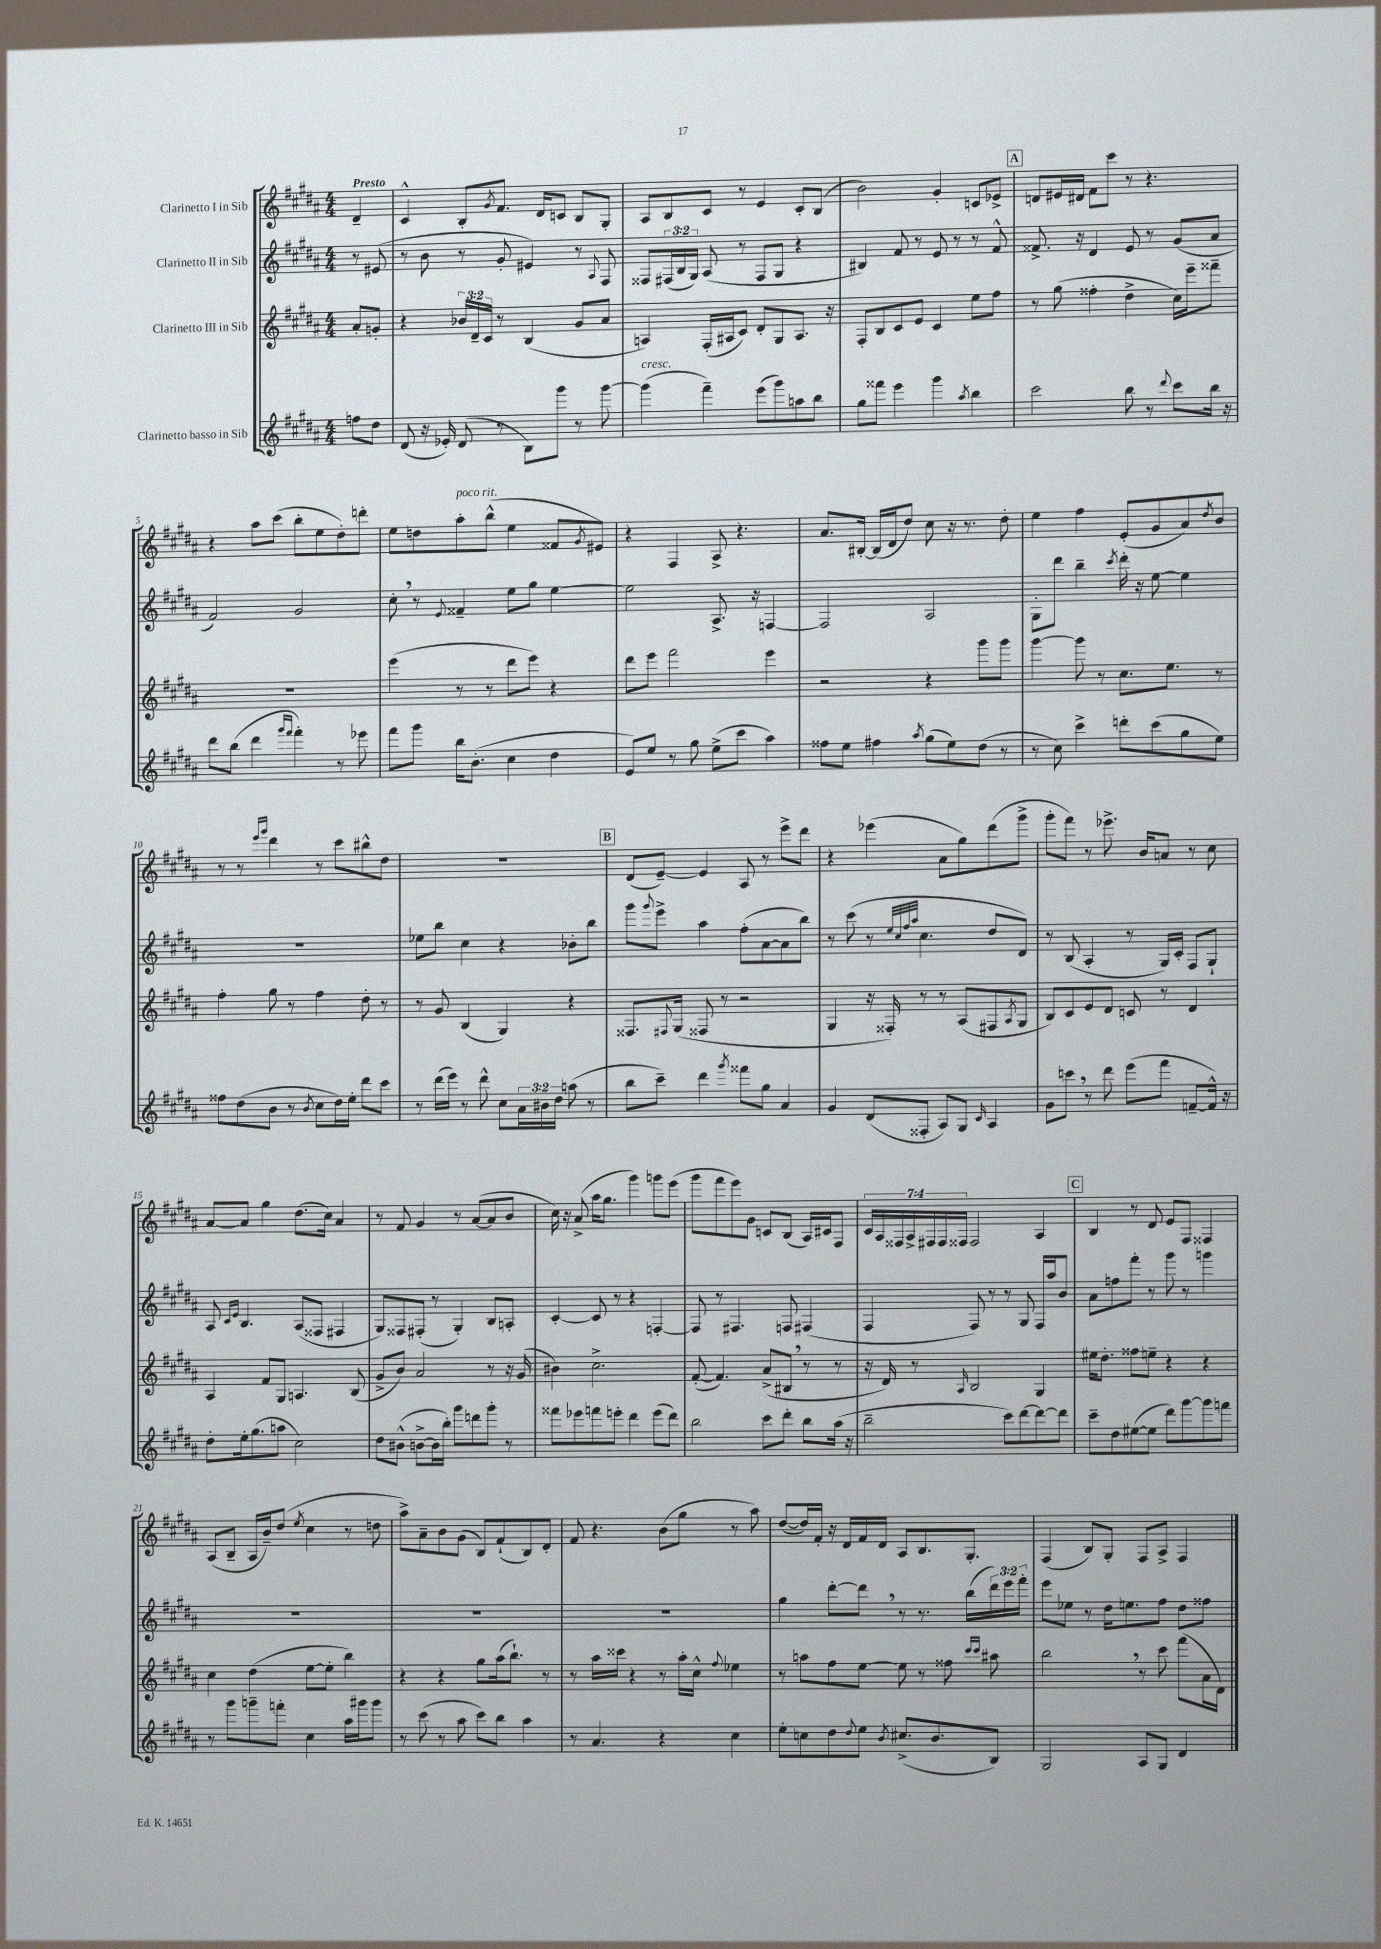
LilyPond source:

<<
\new StaffGroup <<
\new Staff = "s0" \with { instrumentName = "Clarinetto I in Sib" } {
    \clef treble \key b \major \numericTimeSignature \time 4/4 \override Staff.TupletNumber.text = #tuplet-number::calc-fraction-text \partial 4 \tempo "Presto"
    dis'4-- |
    cis'4-^ b8-. \acciaccatura { gis'8 } fis'8. dis'16 c'8 b8 gis8-. |
    ais8 b8 cis'8 r8 e'4 cis'8-. b8( |
    b'2) gis'4-. c'8 ees'8-> |
    \mark \markup { \box "A" } d'8 eis'16 dis'16 fis'8 cis'''8 r8 r4. |
    r4 ais''8 cis'''8( b''8-. e''8 dis''8-.) d'''8-. |
    e''8 d''8 ais''8-.^\markup { \italic "poco rit." } b''8-^( e''4 fisis'8 \acciaccatura { gis'8 } eis'8) |
    r4 fis4 ais8-> r4. |
    ais'8. bis16~-. bis16( dis'16 dis''8) cis''8 r16 r8. dis''8-. |
    e''4 fis''4 e'8-.( gis'8 ais'8) \acciaccatura { dis''8 } b'8 |
    r8 r8 \grace { e'''16 gis'''16 } dis'''4 r8 cis'''8 bis''8-^ dis''8 |
    R1 |
    \mark \markup { \box "B" } dis'8( e'8~--) e'4 ais8 r8 e'''8-> dis'''8 |
    r4 ees'''4( ais'8 gis''8) dis'''8( gis'''8-> |
    gis'''8-. fis'''8) r8 ees'''8.-> b'16 a'8 r8 cis''8 |
    ais'8~ ais'8 gis''4 dis''8.( cis''16) ais'4 |
    r8 fis'8 gis'4 r8 ais'8~( ais'8 b'8 |
    cis''16) r16 ais'8->( ais''16 gis''8. gis'''4) g'''8 e'''8( |
    gis'''8 fis'''8 e'''8) gis'8 c'8 b8( ais16) cis'16 fis8 |
    \tuplet 7/4 { cis'16 ais16 fisis16 ais16-> fis16 fis16 fisis16 } fisis2 ais4 |
    \mark \markup { \box "C" } b4 r8 dis'8 e'8 fis8 fisis4 |
    ais8( b8-- ais16 b'16--) dis''8( \acciaccatura { e''8 } cis''4 r8 d''8 |
    ais''8->) ais'8-- b'8 gis'8( b8) fis'8-!( b8) dis'8-. |
    fis'8 r4. b'8( gis''8 r8 ais''8) |
    dis''8~( dis''16) fis'16-. r16 dis'16 fis'16 dis'16 ais8 b8. gis8.-. |
    fis4( b8) gis8-. fis8 ais8-> fis4 \bar "|." |
}
\new Staff = "s1" \with { instrumentName = "Clarinetto II in Sib" } {
    \clef treble \key b \major \numericTimeSignature \time 4/4 \override Staff.TupletNumber.text = #tuplet-number::calc-fraction-text \partial 4
    r8 eis'8( |
    r8 b'8 r8 gis'8-. eis'4) r8 \appoggiatura { ais8 } fis8 |
    fisis8 \tuplet 3/2 { fis16( b16 gis16) } ais8( r8 fis8 gis8 r4 |
    bis4) fis'8 r8 e'8 r8 r8 fis'8-^ |
    \mark \markup { \box "A" } fisis'8.-> r16 dis'4 e'8 r8 gis'8( ais'8 |
    fis'2) gis'2 |
    cis''8-. \breathe r8 \appoggiatura { e'8 } fisis'4-- e''8 gis''8 e''4~ |
    e''2 ais8.-> r16 f4~ |
    f2 ais2 |
    gis8-. dis'''8 b''4-- \acciaccatura { cis'''8 } dis'''16-. r16 e''8~ e''4 |
    R1 |
    ees''8 b''8 cis''4 r4 bes'8-. b''8 |
    \mark \markup { \box "B" } gis'''8 \appoggiatura { gis'''8 } e'''8-> ais''4 fis''8-.( ais'8~ ais'8 b''8) |
    r8 cis'''8( r8 \grace { e''32 cis''32 fis''32 ais''32 } cis''4. dis''8 dis'8) |
    r8 b8( ais4-. r8 gis16) cis'16-. fis8 gis8-! |
    ais8 \grace { cis'16 e'16 } b4. ais8( fisis8 fis4 |
    gis8) fisis8 fis8-.( r8 gis4-.) b8 a8-. |
    cis'4~-. cis'8 r8 r4 f4~-. |
    f8 r8 fis4. f8 fis4( |
    fis4 fis8) r8 r8 gis8 fis16 ais''16 b'8 |
    \mark \markup { \box "C" } ais'8 f''8 fis'''8-. r8 gis'''8 r8 g'''4 |
    R1 |
    R1 |
    R1 |
    gis''4 dis'''8~-. dis'''8 \breathe r8 r8. b''16( \tuplet 3/2 { dis'''16) e'''16 fis'''16-. } |
    e'''8 ees''8 r8 dis''16 e''8. fis''8 dis''8 fisis''8 \bar "|." |
}
\new Staff = "s2" \with { instrumentName = "Clarinetto III in Sib" } {
    \clef treble \key b \major \numericTimeSignature \time 4/4 \override Staff.TupletNumber.text = #tuplet-number::calc-fraction-text \partial 4
    ais'8-. g'8-. |
    r4 \tuplet 3/2 { bes'16 dis'16-- cis'16 } r8 b4( gis'8 ais'8 |
    a4) fis16-.( ais16 cis'8) dis'8-. gis8 ais8. r16 |
    fis8-. b8 cis'8 e'8 cis'4 e''8 fis''8 |
    \mark \markup { \box "A" } r8 gis''8( fisis''4-. dis''4-> cis''16) e'''16-- fisis'''8-- |
    R1 |
    e'''4( r8 r8 dis'''8 e'''8) r4 |
    dis'''8 e'''8 fis'''2 e'''4 |
    r2 r4 gis'''8 gis'''8 |
    gis'''4~ gis'''8 r8 cis''8. e''8. r8 |
    fis''4-. gis''8 r8 fis''4 dis''8-. r8 |
    r8 gis'8 b4( gis4) r4 |
    \mark \markup { \box "B" } fisis8. \appoggiatura { fis8 } gis16( fisis8 r8 r2 |
    gis4 r16 fisis16-.) r8 r8 ais8( fis8 \acciaccatura { ais8 } gis8 |
    b8) cis'8 e'8 dis'8 c'8 r8 dis'4 |
    ais4 fis'8 gis8 a4. b8( |
    gis'8-> b'8) ais'2 r8 r16 gis'16( |
    bis'4) cis''2.-> |
    fis'8~-.( fis'4.) ais'8->( bis8 \breathe r8 r8 |
    r16 dis'16) r8 \grace { ais16 } b2 gis4 |
    \mark \markup { \box "C" } eis''16 dis''8.-. fisis''8 e''8-- r4 r4 |
    cis''4 dis''4( e''8~ e''8-. b''4) |
    r4 r4 gis''8 ais''16( b''8.-!) r8 |
    r8 ais''16 cisis'''16 r4 r8 ais''16-. cis''16-^ \appoggiatura { fis''8 } ees''4 |
    r8 a''8 fis''8 e''8~ e''8 r8 fisis''8 \grace { cis'''16 cis'''16 } ais''8 |
    b''2 \breathe r8 cis'''8 fis'''8( ais'16 dis'16) \bar "|." |
}
\new Staff = "s3" \with { instrumentName = "Clarinetto basso in Sib" } {
    \clef treble \key b \major \numericTimeSignature \time 4/4 \override Staff.TupletNumber.text = #tuplet-number::calc-fraction-text \partial 4
    f''8 dis''8 |
    dis'8( r16 ees'16-.) dis'8( r8 b8) gis'''8 r8 gis'''8~ |
    gis'''4^\markup { \italic "cresc." }( fis'''4--) e'''8( gis'''8) a''8 b''8 |
    gis''8 fisis'''8 e'''4 gis'''4 \acciaccatura { ais''8 } b''4 |
    \mark \markup { \box "A" } cis'''2 b''8 r8 \appoggiatura { dis'''8 } cis'''8 b''16 r16 |
    dis'''8 b''8( dis'''4 \grace { gis'''16 fis'''16 } fis'''4-.) r8 ees'''8 |
    fis'''8 gis'''8 b''16 b'8.-.( cis''4 dis''4 |
    e'8) e''8 r8 gis''8 e''8->( cis'''8 ais''4) |
    fisis''8 e''8 fis''4 \acciaccatura { ais''8 } gis''8( e''8) dis''8( r8 |
    r8 cis''8) cis'''4-> d'''8-. cis'''8( gis''8 e''8) |
    fisis''8 dis''8( b'8 r8 \acciaccatura { b'8 } cis''8 dis''16) e''16-. dis'''8 cis'''8 |
    r8 dis'''16( e'''16) r8 dis'''8-^ cis''8 \tuplet 3/2 { ais'16 bis'16 dis''16 } a''8( r8 |
    \mark \markup { \box "B" } b''8 cis'''8--) dis'''4 \acciaccatura { gis'''8 } fisis'''8 gis''8 ais'4 |
    gis'4 dis'8( fisis8-. ais8) gis8 \grace { cis'16 } ais4 |
    gis'8 c'''8 \breathe r8 dis'''8 e'''8( fis'''8 f'8~-- f'16-^) r16 |
    dis''8-. e''16-. gis''8.( a''8 cis''2) |
    dis''8 bis'8-^( b'8~-> b'16 b''16-.) gis'''8 d'''8 gis'''8-. r8 |
    fisis'''8 ees'''8 f'''8 e'''8-. dis'''4 e'''8( dis'''8) |
    b''2 cis'''8 dis'''8-. b''8 ais''16( r16 |
    b''2-- cis'''8) dis'''8~ dis'''8~ dis'''8 |
    \mark \markup { \box "C" } cis'''8-- dis''8 eis''8~( eis''8 dis'''8) gis'''8~ gis'''8 f'''8 |
    r8 gis'''8 g'''8-- f'''8-. cis''4 ais''16 gis'''16 gis'''8 |
    r8 cis'''8( r8 ais''8 cis'''8) b''8 ais''4 |
    r8 ais'4. r4 cis''4 |
    e''8-. c''8 dis''8 \appoggiatura { dis''8 } e''8 \acciaccatura { b'8 } cis''8.->( b'8. b8) |
    gis2 ais8 gis8 dis'4 \bar "|." |
}
>>
>>
